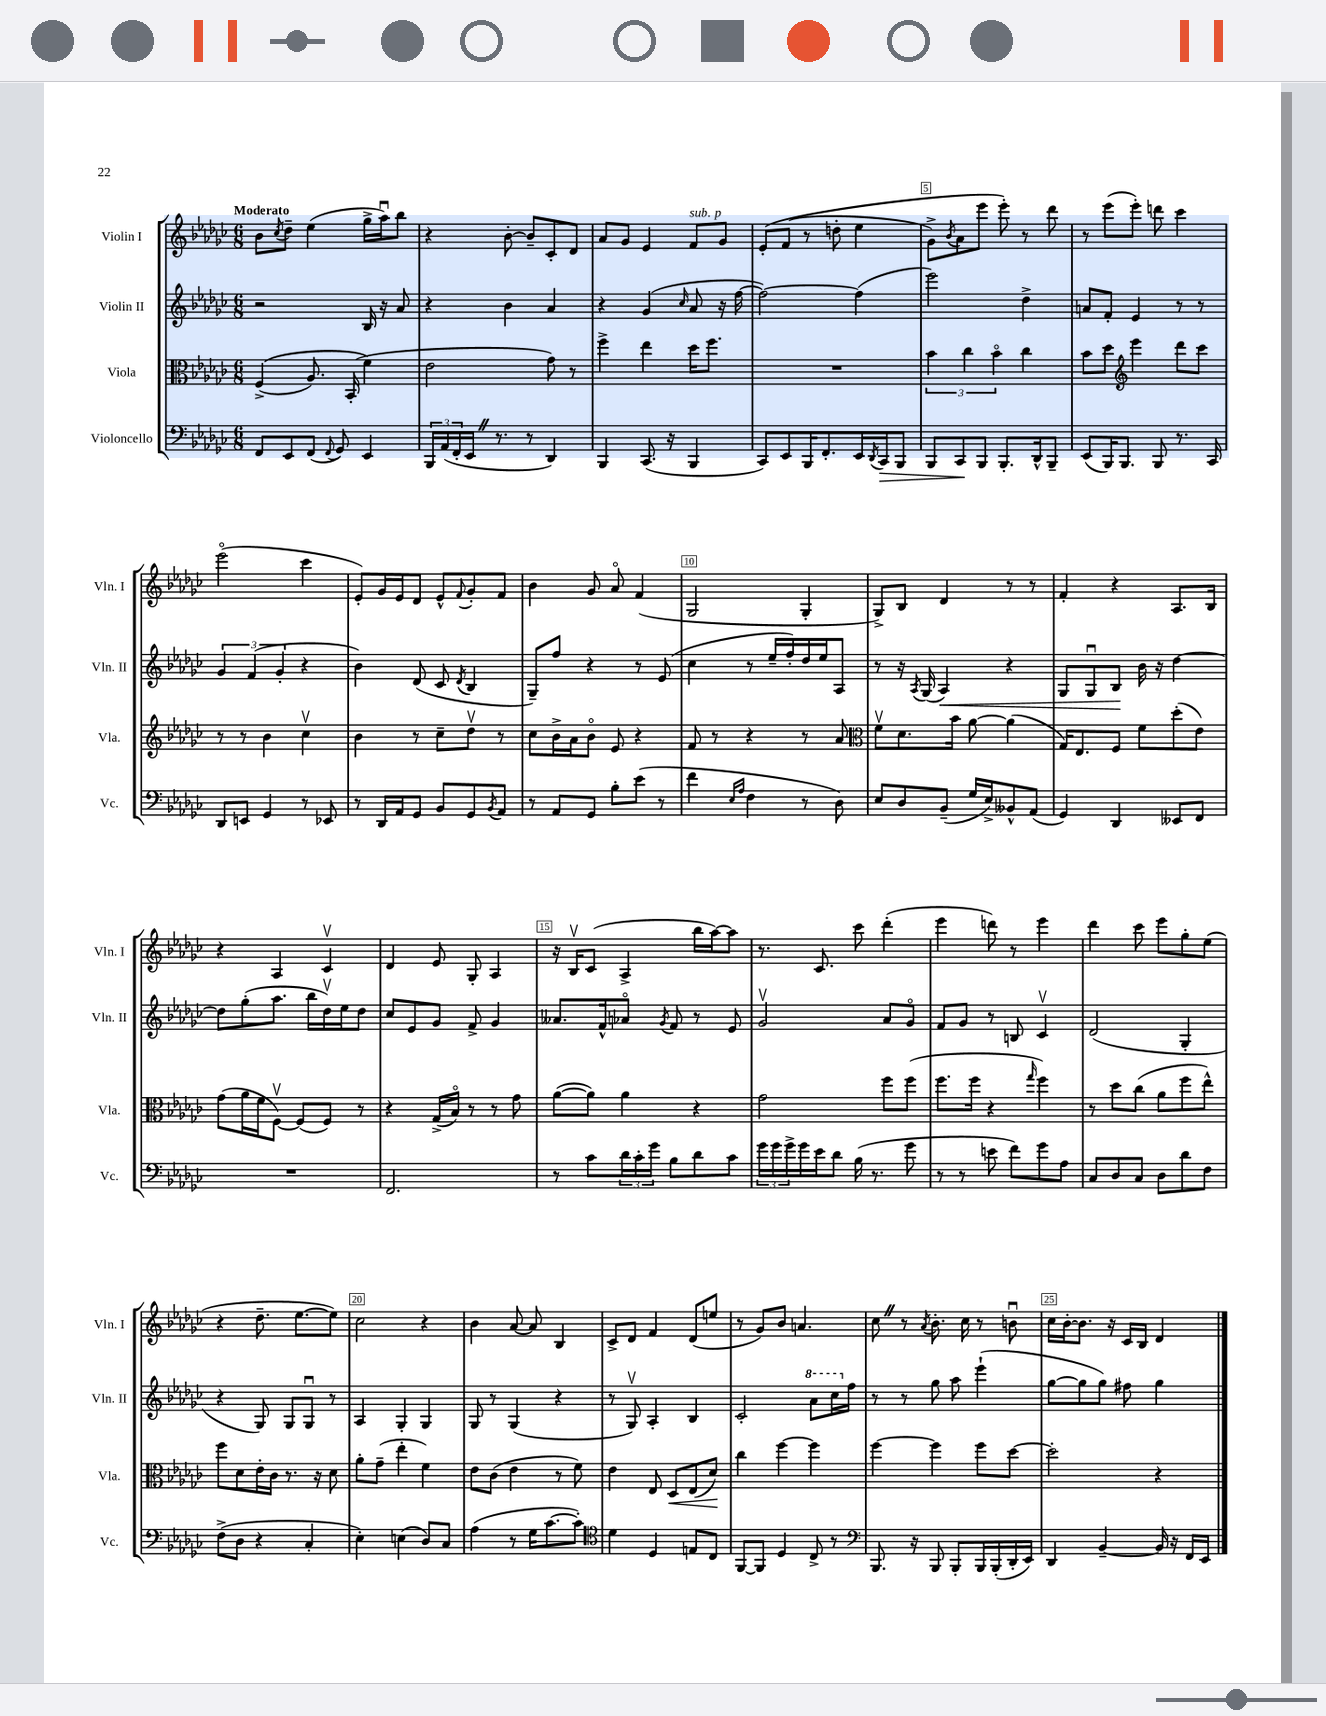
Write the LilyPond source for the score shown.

<<
\new StaffGroup <<
\new Staff = "s0" \with { instrumentName = "Violin I" shortInstrumentName = "Vln. I" } {
    \clef treble \key ges \major \numericTimeSignature \time 6/8 \tempo "Moderato"
    bes'8 \acciaccatura { ces''8 } des''8-- ees''4( ges''16-> aes''16\downbow) bes''8 |
    r4 bes'8~-. bes'8-- ces'8-. des'8 |
    aes'8 ges'8 ees'4 f'8^\markup { \italic "sub. p" } ges'8 |
    ees'8-.\( f'8( r8 d''8-. ees''4 |
    ges'8->) \acciaccatura { bes'8 } aes'8 ees'''8 ees'''8-.\) r8 des'''8 |
    r8 ees'''8( ees'''8-.) d'''8 ces'''4 |
    ees'''2\flageolet( ces'''4 |
    ees'8-.) ges'16 ees'16 des'8 ees'8-^ \appoggiatura { f'8 } ges'8-. f'8 |
    bes'4 ges'8 aes'8\flageolet f'4( |
    ges2 ges4-. |
    ges8->) bes8 des'4 r8 r8 |
    f'4-. r4 aes8. bes16 |
    r4 aes4 ces'4\upbow |
    des'4 ees'8 ges8-. aes4 |
    r16 bes16\upbow ces'8( aes4-> bes''16 aes''16~) aes''8 |
    r8. ces'8. ces'''8 des'''4-.( |
    ees'''4 d'''8) r8 ees'''4 |
    des'''4 ces'''8 ees'''8 ges''8-. ees''8( |
    r4 des''8.-- ees''8.~ ees''8) |
    ces''2 r4 |
    bes'4 aes'8~ aes'8 bes4 |
    ces'8-> des'8 f'4 des'8( e''8 |
    r8 ges'8) bes'8 a'4. |
    ces''8 \once \override BreathingSign.text = \markup { \musicglyph "scripts.caesura.straight" } \breathe r8 \acciaccatura { aes'8 } bes'8.-. ces''16 r8 b'8\downbow |
    ces''16 bes'16~-. bes'8. r16 ces'16 bes16 des'4 \bar "|." |
}
\new Staff = "s1" \with { instrumentName = "Violin II" shortInstrumentName = "Vln. II" } {
    \clef treble \key ges \major \numericTimeSignature \time 6/8
    r2 bes16 r16 aes'8 |
    r4 bes'4 aes'4 |
    r4 ges'4( \grace { ces''16 } aes'8 r16 f''16~ |
    f''2~) f''4( |
    ees'''2) des''4-> |
    a'8 f'8-. ees'4 r8 r8 |
    \tuplet 3/2 { ges'4 f'4( ges'4-. } r4 |
    bes'4) des'8( ces'8 \acciaccatura { des'8 } bes4 |
    ges8--) f''8 r4 r8 ees'8( |
    ces''4 r8 ees''16-- f''16-.) des''16 ees''16 aes8 |
    r8 r16 \acciaccatura { aes8 } ges16( aes4\<) r4 |
    ges8 ges8\downbow bes8\! bes'16 r16 des''4~ |
    des''8 ges''8-.( aes''8. bes''16 des''16\upbow) ees''16 des''8 |
    ces''8 ees'8 ges'8 f'8-> ges'4 |
    aeses'8. f'16-^ aes'8\flageolet \acciaccatura { ges'8 } f'8 r8 ees'8 |
    ges'2\upbow aes'8 ges'8\flageolet |
    f'8 ges'8 r8 b8 ces'4\upbow |
    des'2( ges4-. |
    r4 ges8) ges8 ges8\downbow r8 |
    aes4 ges4-. ges4 |
    ges8 r8 ges4( r4 |
    r8 ges8\upbow) aes4-. bes4 |
    ces'2-. \ottava #1 aes''8 ces'''16 \ottava #0 f''16 |
    r8 r8 ges''8 aes''8 ees'''4-!( |
    ges''8~ ges''8 ges''8) fis''8 ges''4 \bar "|." |
}
\new Staff = "s2" \with { instrumentName = "Viola" shortInstrumentName = "Vla." } {
    \clef alto \key ges \major \numericTimeSignature \time 6/8
    f4->(\( aes8.) bes,16-.( f'4\) |
    ees'2 ges'8) r8 |
    f''4-> ees''4 des''16 f''8. |
    R2. |
    \tuplet 3/2 { bes'4 ces''4 bes'4\flageolet } ces''4 |
    bes'8 des''8 \clef treble ees'''4 des'''8 ces'''8 |
    r8 r8 bes'4 ces''4\upbow |
    bes'4 r8 ces''8-- des''8\upbow r8 |
    ces''8 bes'16-> aes'16 bes'8\flageolet ees'8 r4 |
    f'8 r8 r4 r8 aes'8 |
    \clef alto f'8\upbow des'8. bes'16 aes'8~ aes'4( |
    ges16) ees8. f8 f'8 des''8-.( ees'8) |
    ges'8( aes'16 f'16 f8~\upbow) f8( f8) r8 |
    r4 ges16->( bes16\flageolet) r8 r8 ges'8 |
    aes'8~( aes'8) aes'4 r4 |
    ges'2 f''8 f''8( |
    f''8. f''16 r4 \grace { ges''16 } f''4) |
    r8 des''8 ces''8( aes'8 f''8 ees''8-^) |
    f''8 des'8 ees'16-. ces'16 r8. r16 des'8 |
    aes'8-. ges'8--( ees''4-. f'4) |
    ees'8 ces'8( ees'4 r8 f'8) |
    ees'4 ees8 des8\< ees8( des'8\!) |
    ces''4 f''4~ f''4 |
    f''4~ f''4 f''8 des''8~ |
    des''2-. r4 \bar "|." |
}
\new Staff = "s3" \with { instrumentName = "Violoncello" shortInstrumentName = "Vc." } {
    \clef bass \key ges \major \numericTimeSignature \time 6/8
    f,8 ees,8 f,8( \appoggiatura { f,8 } ges,8) ees,4 |
    \tuplet 3/2 { bes,,16 aes,16( f,16-. } ees,16 \once \override BreathingSign.text = \markup { \musicglyph "scripts.caesura.straight" } \breathe r8. r8 des,4) |
    bes,,4 ces,8.( r16 bes,,4 |
    ces,8) ees,8 bes,,16 f,8.-. ees,16 \acciaccatura { des,8 } ces,16\> bes,,8 |
    bes,,8 ces,8\! bes,,8 bes,,8.-. des,16-^ bes,,8-- |
    ees,8( bes,,16) bes,,8. bes,,8 r8. ces,16 |
    des,8 e,8 ges,4 r8 ees,8 |
    r8 des,16 aes,16 ges,8 bes,8 ges,8 \acciaccatura { bes,8 } aes,8 |
    r8 aes,8 ges,8 bes8-. ees'8( r8 |
    f'4 \grace { ees16 aes16 } f4 r8 des8) |
    ees8 des8 bes,8--( ges16 ees16->) beses,8-^ aes,8( |
    ges,4) des,4 eeses,8 f,8 |
    R2. |
    f,2. |
    r8 ces'8 \tuplet 3/2 { des'16 ces'16-. ges'16 } bes8 des'8 ces'8 |
    \tuplet 3/2 { ges'16 ges'16 ges'16-> } ges'16 ees'16 des'8 bes16( r8. ges'8 |
    r8 r8 e'8 f'8) ges'8 aes8 |
    ces8 des8 ces8 des8 des'8 f8 |
    f8->( des8 r4 ces4-. |
    ees4-.) e4( des8) ces8 |
    aes4( r8 ges16 ces'8.~ ces'8-.) |
    \clef tenor des'4 des4 e8 ces8 |
    f,8~ f,8 des4 ces8-> r8 |
    \clef bass bes,,8. r16 bes,,8 bes,,8-. bes,,16 bes,,16-.( des,16-. ees,16) |
    des,4 bes,4~-- bes,16 r16 f,16 ees,16 \bar "|." |
}
>>
>>
\layout { \context { \Score \override BarNumber.break-visibility = ##(#f #t #t) barNumberVisibility = #(every-nth-bar-number-visible 5) \override BarNumber.stencil = #(make-stencil-boxer 0.1 0.3 ly:text-interface::print) } }
